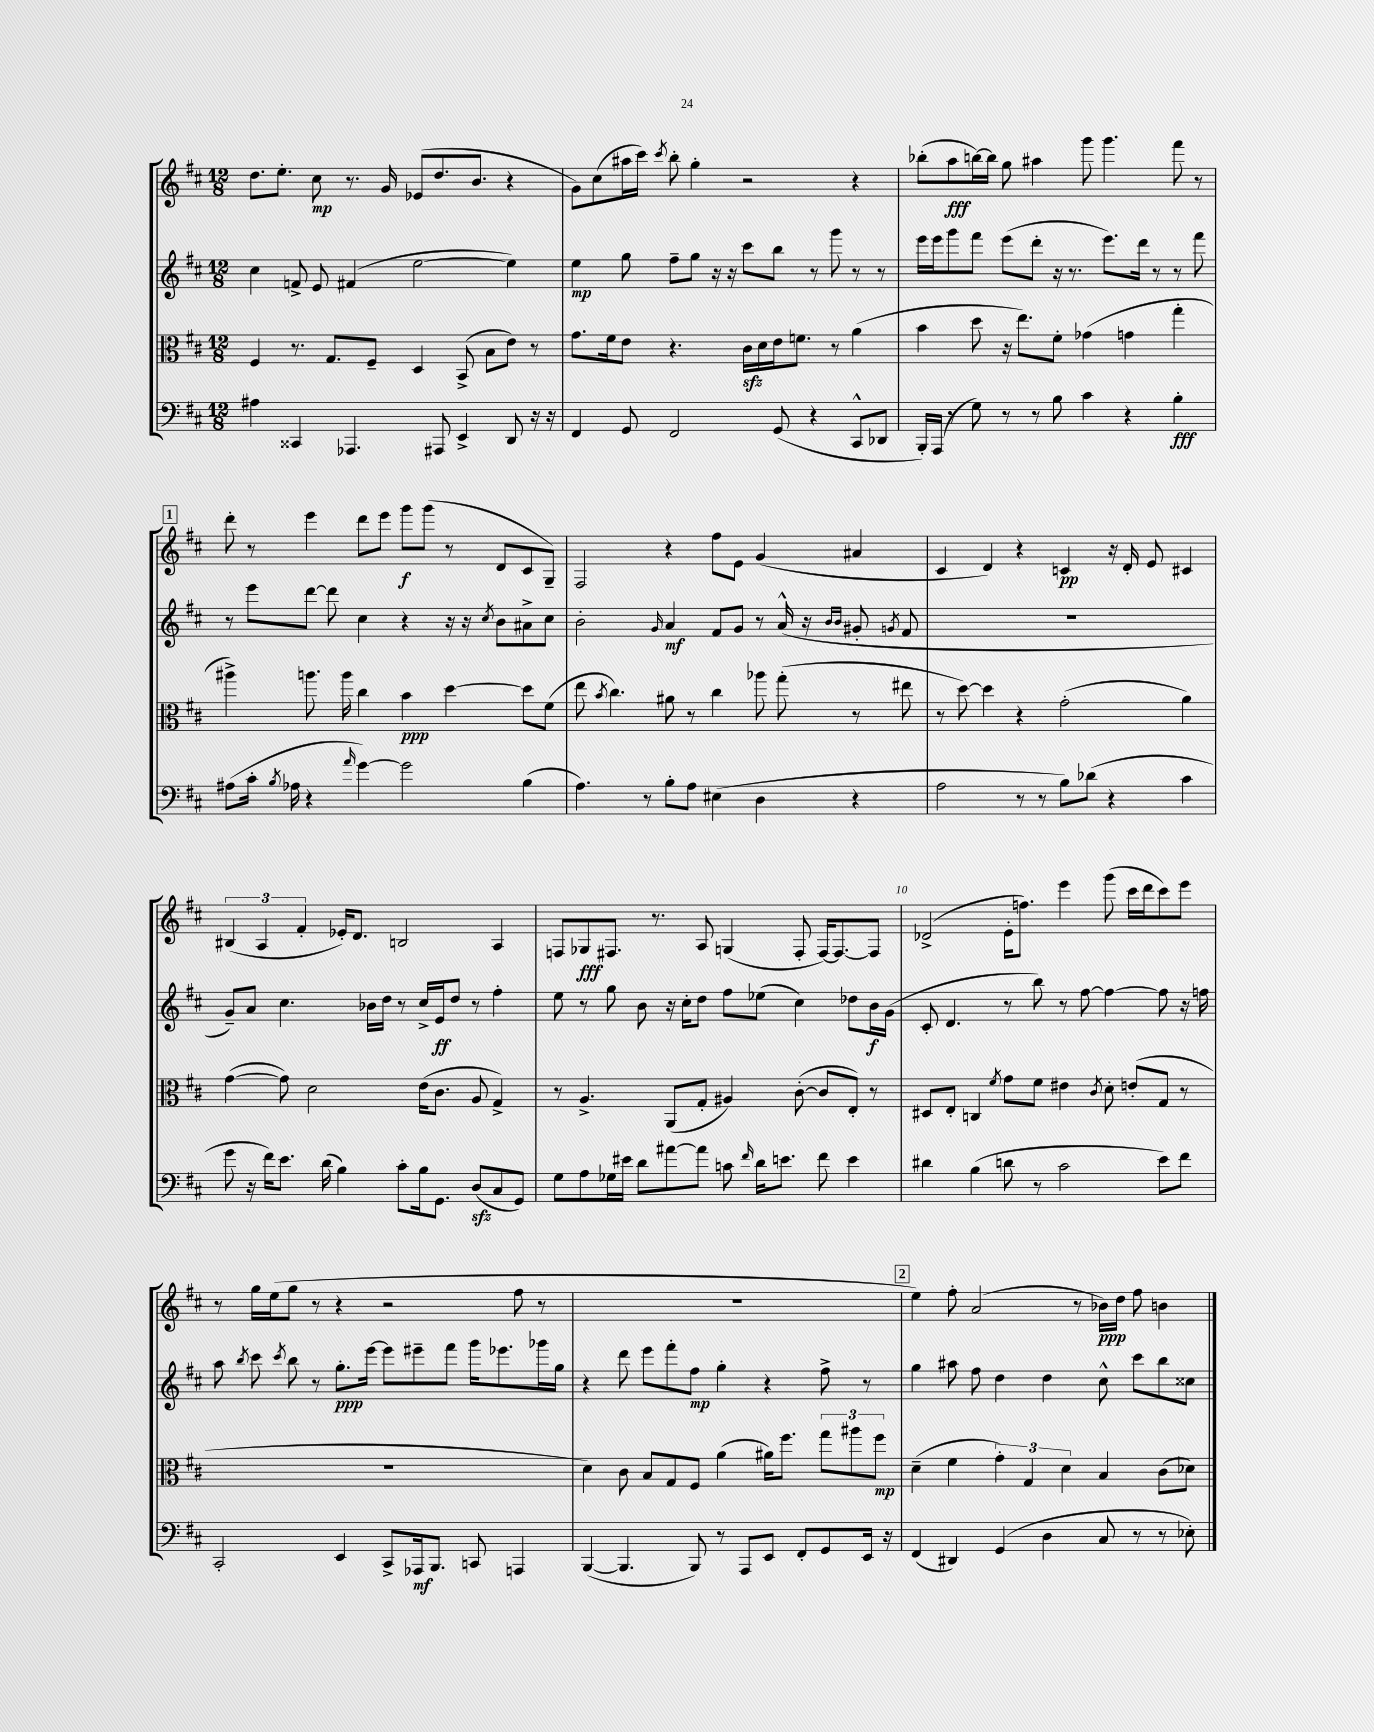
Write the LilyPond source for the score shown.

<<
\new StaffGroup <<
\new Staff = "s0" {
    \clef treble \key d \major \numericTimeSignature \time 12/8
    \autoBeamOff d''8.[ e''8.]-. cis''8\mp r8. g'16 ees'8[( d''8. b'8.] r4 |
    g'8[) cis''8( ais''16 cis'''16]) \acciaccatura { cis'''8 } b''8-. g''4-. r2 r4 |
    bes''8[-.( a''8\fff b''16~) b''16] g''8 ais''4 g'''8 g'''4. fis'''8 r8 |
    \mark \markup { \box "1" } d'''8-. r8 e'''4 d'''8[ e'''8] g'''8[\f g'''8]( r8 d'8[ cis'8 g8]--) |
    fis2 r4 fis''8[ e'8] g'4( ais'4 |
    cis'4 d'4) r4 c'4\pp r16 d'16-. e'8 cis'4 |
    \tuplet 3/2 { bis4( a4 fis'4-. } ees'16[-.) d'8.] b2 a4 |
    f8[ ges8\fff fis8.] r8. a8 g4( fis8-. fis16[~) fis8.~ fis8] |
    des'2->( e'16[-. f''8.]) e'''4 g'''8( cis'''16[ d'''16 cis'''8) e'''8] |
    r8 g''16[ e''16( g''8] r8 r4 r2 fis''8 r8 |
    R1. |
    \mark \markup { \box "2" } e''4) fis''8-. a'2( r8 bes'16[\ppp) d''16] fis''8 b'4 \bar "|." |
}
\new Staff = "s1" {
    \clef treble \key d \major \numericTimeSignature \time 12/8
    \autoBeamOff cis''4 f'8-> e'8 fis'4( e''2~ e''4) |
    e''4\mp g''8 fis''8[-- g''8] r16 r16 cis'''8[ b''8] r8 g'''8 r8 r8 |
    e'''16[ e'''16 g'''8 fis'''8] e'''8[( d'''8]-. r16 r8. e'''8.[) d'''16] r8 r8 fis'''8 |
    \mark \markup { \box "1" } r8 e'''8[ d'''8]~ d'''8 cis''4 r4 r16 r16 \acciaccatura { cis''8 } b'8[ ais'8-> cis''8] |
    b'2-. \grace { g'16 } a'4\mf fis'8[ g'8] r8 a'16-^( r16 \grace { b'16[ b'16] } gis'8-. \acciaccatura { g'8 } fis'8 |
    R1. |
    g'8[--) a'8] cis''4. bes'16[ d''16] r8 cis''16[-> e'16\ff d''8] r8 fis''4-. |
    e''8 r8 g''8 b'8 r16 cis''16[-. d''8] fis''8[ ees''8]( cis''4) des''8[ b'16\f g'16]( |
    cis'8-. d'4. r8 b''8) r8 fis''8~ fis''4~ fis''8 r16 f''16 |
    a''8 \acciaccatura { b''8 } cis'''8 \acciaccatura { cis'''8 } b''8 r8 g''8.[-.\ppp e'''16]~ e'''8[ eis'''8-- fis'''8] g'''16[ ees'''8. ges'''16 g''16] |
    r4 d'''8 e'''8[ fis'''8-. fis''8]\mp g''4-. r4 fis''8-> r8 |
    \mark \markup { \box "2" } g''4 ais''8 fis''8 d''4 d''4 cis''8-^ cis'''8[ b''8 cisis''8] \bar "|." |
}
\new Staff = "s2" {
    \clef alto \key d \major \numericTimeSignature \time 12/8
    \autoBeamOff fis4 r8. g8.[ fis8]-- d4 b,8->( b8[ e'8]) r8 |
    g'8.[ fis'16 e'8] r4. cis'16[\sfz d'16 e'16 f'8.] r8 a'4( |
    b'4 d''8 r16 e''8.[) fis'8]-. ges'4( g'4 g''4-. |
    \mark \markup { \box "1" } ais''4->) a''8. a''16 cis''4 b'4\ppp d''4~ d''8[ fis'8]( |
    e''8 \acciaccatura { b'8 } cis''4.) ais'8 r8 cis''4 aes''8 g''8-.( r8 eis''8 |
    r8 d''8~) d''4 r4 g'2-.( a'4) |
    g'4~( g'8) d'2 e'16[( cis'8.] a8 g4->) |
    r8 a4.-> a,8[( g8]-. ais4) cis'8~-.( cis'8[ e8]-.) r8 |
    dis8[ e8]-. c4 \acciaccatura { fis'8 } g'8[ fis'8] eis'4 \acciaccatura { cis'8 } d'8-. e'8[-.( g8] r8 |
    R1. |
    d'4) cis'8 b8[ g8 fis8] a'4( ais'16[) fis''8.] \tuplet 3/2 { g''8[ ais''8 fis''8]\mp } |
    \mark \markup { \box "2" } d'4--( fis'4 \tuplet 3/2 { g'4-.) g4 d'4 } b4 cis'8[( des'8]) \bar "|." |
}
\new Staff = "s3" {
    \clef bass \key d \major \numericTimeSignature \time 12/8
    \autoBeamOff ais4 cisis,4 aes,,4. ais,,8 e,4-> d,8 r16 r16 |
    fis,4 g,8 fis,2 g,8( r4 cis,8[-^ des,8] |
    b,,16[-.) a,,16]( r8 g8) r8 r8 b8 cis'4 r4 b4-.\fff |
    \mark \markup { \box "1" } ais8[( cis'16]-. \acciaccatura { b8 } aes16 r4 \grace { a'16 } g'4~) g'2 b4( |
    a4.) r8 b8[-. a8] eis4( d4 r4 |
    a2 r8 r8 b8[) des'8]( r4 cis'4 |
    g'8 r16 fis'16[) e'8.] d'16( b4) cis'8[-. b16 g,8.] d8[\sfz( cis8 g,8]) |
    g8[ a8 ges16 eis'16] d'8[ ais'8~ ais'8] c'8 \grace { fis'16 } d'16[ e'8.] fis'8 e'4 |
    dis'4 b4( d'8 r8 cis'2 e'8[) fis'8] |
    cis,2-. e,4 cis,8[-> aes,,16\mf b,,8.] c,8 a,,4 |
    b,,4~( b,,4. b,,8) r8 a,,8[ e,8] fis,8[-. g,8 e,16] r16 |
    \mark \markup { \box "2" } fis,4( dis,4) g,4( d4 cis8 r8 r8 ees8-.) \bar "|." |
}
>>
>>
\layout { \context { \Score currentBarNumber = #2 \override BarNumber.break-visibility = ##(#f #t #t) barNumberVisibility = #(every-nth-bar-number-visible 5) } }
